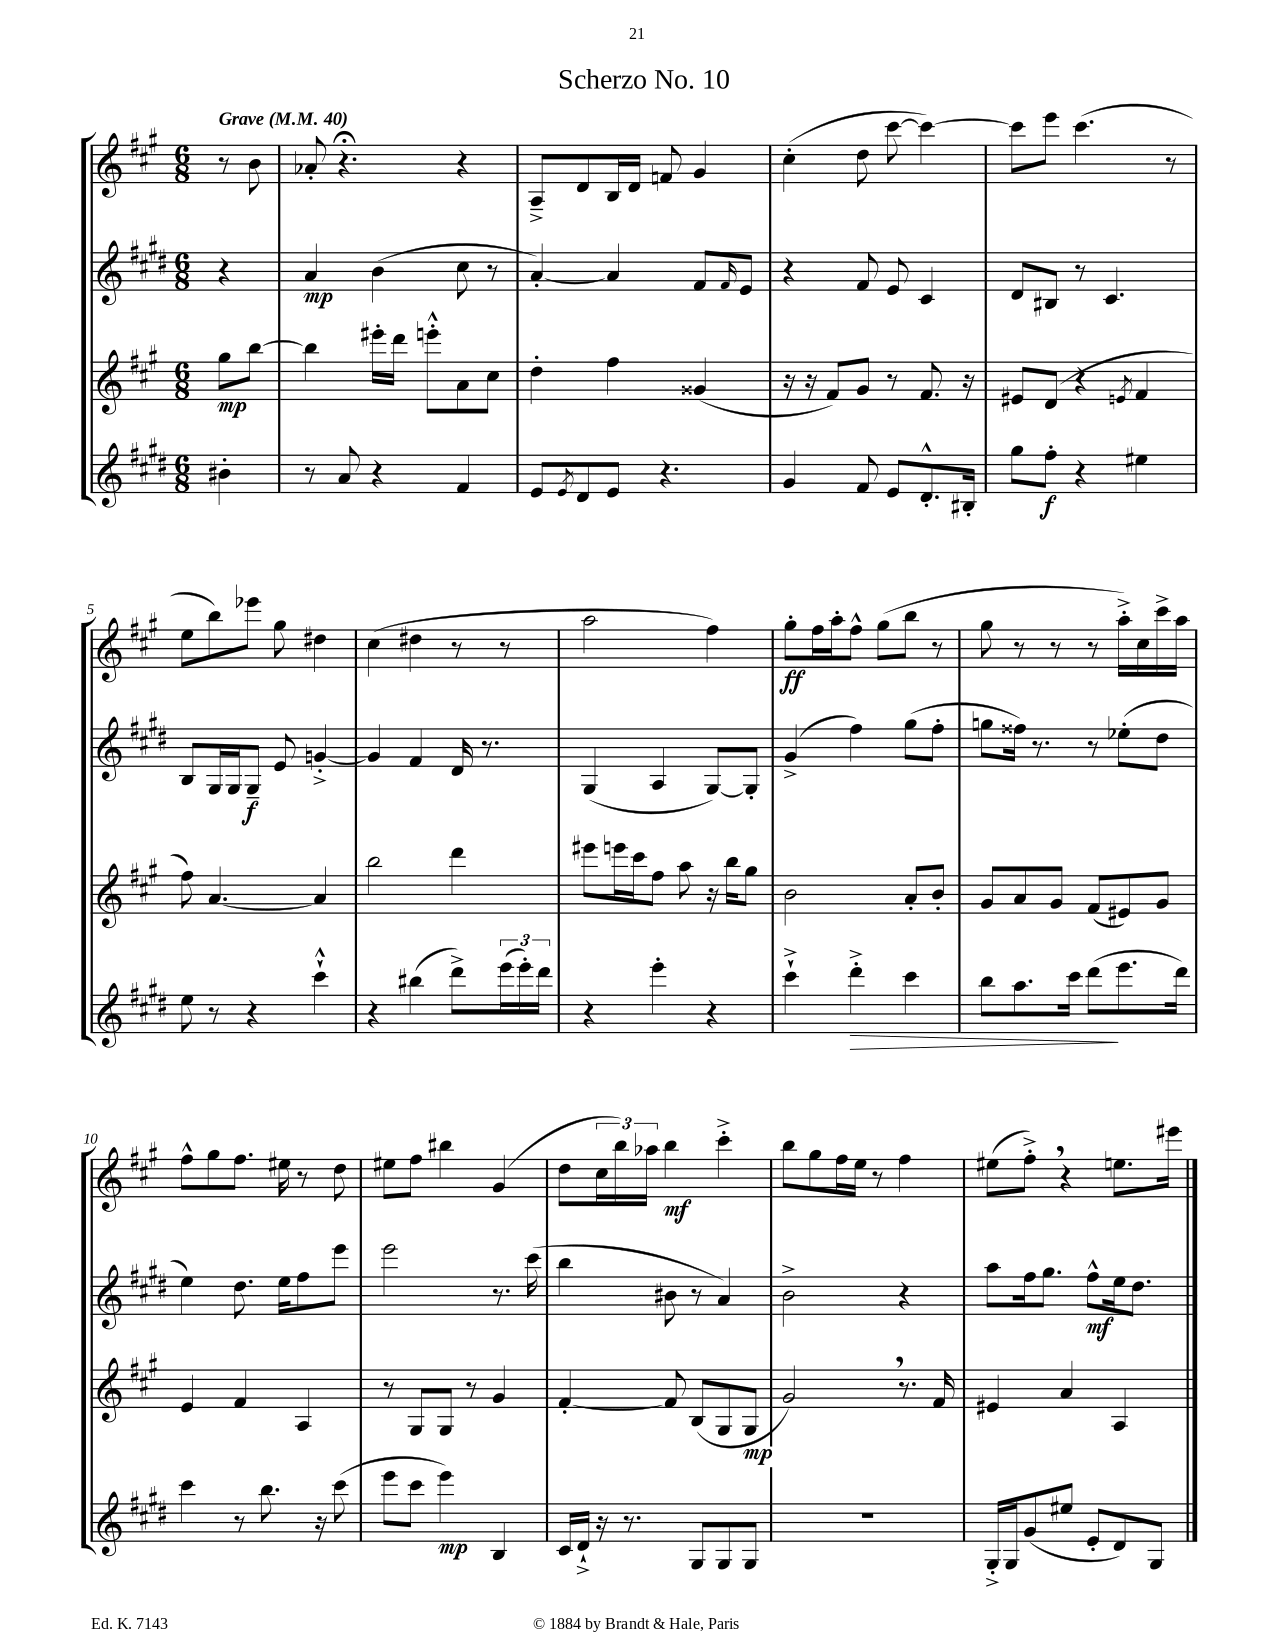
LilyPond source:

\header { title = "Scherzo No. 10" }
<<
\new StaffGroup <<
\new Staff = "s0" {
    \clef treble \key a \major \numericTimeSignature \time 6/8 \partial 4 \tempo "Grave" 4 = 40
    r8 b'8 |
    aes'8-. r4.\fermata r4 |
    a8---> d'8 b16 d'16 f'8 gis'4 |
    cis''4-.( d''8 cis'''8~ cis'''4~) |
    cis'''8 e'''8 cis'''4.( r8 |
    e''8 b''8) ees'''8 gis''8 dis''4 |
    cis''4( dis''4 r8 r8 |
    a''2 fis''4) |
    gis''8-.\ff fis''16 a''16-. fis''8-^ gis''8( b''8 r8 |
    gis''8 r8 r8 r8 a''16-.->) cis''16 cis'''16-> a''16 |
    fis''8-^ gis''8 fis''8. eis''16 r8 d''8 |
    eis''8 fis''8 bis''4 gis'4( |
    d''8 \tuplet 3/2 { cis''16 b''16) aes''16 } b''4\mf cis'''4-.-> |
    b''8 gis''8 fis''16 e''16 r8 fis''4 |
    eis''8( fis''8-.->) \breathe r4 e''8. eis'''16 \bar "|." |
}
\new Staff = "s1" {
    \clef treble \key e \major \numericTimeSignature \time 6/8 \partial 4
    r4 |
    a'4\mp b'4( cis''8 r8 |
    a'4~-.) a'4 fis'8 \grace { fis'16 } e'8 |
    r4 fis'8 e'8 cis'4 |
    dis'8 bis8 r8 cis'4. |
    b8 gis16 gis16 gis8--\f e'8 g'4~-.-> |
    g'4 fis'4 dis'16 r8. |
    gis4( a4 gis8~) gis8-. |
    gis'4->( fis''4) gis''8( fis''8-. |
    g''8 fisis''16) r8. r8 ees''8-.( dis''8 |
    e''4) dis''8. e''16 fis''8 e'''8 |
    e'''2 r8. cis'''16( |
    b''4 bis'8 r8 a'4) |
    b'2-> r4 |
    a''8 fis''16 gis''8. fis''8-^\mf e''16 dis''8. \bar "|." |
}
\new Staff = "s2" {
    \clef treble \key a \major \numericTimeSignature \time 6/8 \partial 4
    gis''8\mp b''8~ |
    b''4 eis'''16-. d'''16 e'''8-.-^ a'8 cis''8 |
    d''4-. fis''4 gisis'4( |
    r16 r16 fis'8) gis'8 r8 fis'8. r16 |
    eis'8 d'8( r4 \acciaccatura { e'8 } fis'4 |
    fis''8) a'4.~ a'4 |
    b''2 d'''4 |
    eis'''8 e'''16 cis'''16 fis''8 a''8 r16 b''16 gis''8 |
    b'2 a'8-. b'8-. |
    gis'8 a'8 gis'8 fis'8( eis'8) gis'8 |
    e'4 fis'4 a4 |
    r8 gis8 gis8 r8 gis'4 |
    fis'4~-. fis'8 b8( gis8 gis8\mp |
    gis'2) \breathe r8. fis'16 |
    eis'4 a'4 a4 \bar "|." |
}
\new Staff = "s3" {
    \clef treble \key e \major \numericTimeSignature \time 6/8 \partial 4
    bis'4-. |
    r8 a'8 r4 fis'4 |
    e'8 \acciaccatura { e'8 } dis'8 e'8 r4. |
    gis'4 fis'8 e'8 dis'8.-.-^ bis16-. |
    gis''8 fis''8-.\f r4 eis''4 |
    e''8 r8 r4 cis'''4-!-^ |
    r4 bis''4( dis'''8->) \tuplet 3/2 { e'''16( e'''16-.) dis'''16 } |
    r4 e'''4-. r4 |
    cis'''4-!-> dis'''4-.->\> cis'''4 |
    b''8 a''8. cis'''16 dis'''8\!( e'''8. dis'''16) |
    cis'''4 r8 b''8. r16 cis'''8( |
    e'''8 cis'''8 e'''4\mp) b4 |
    cis'16 dis'16-!-> r16 r8. gis8 gis8 gis8 |
    R2. |
    gis16-.-> gis16 gis'8( eis''8 e'8-. dis'8) gis8 \bar "|." |
}
>>
>>
